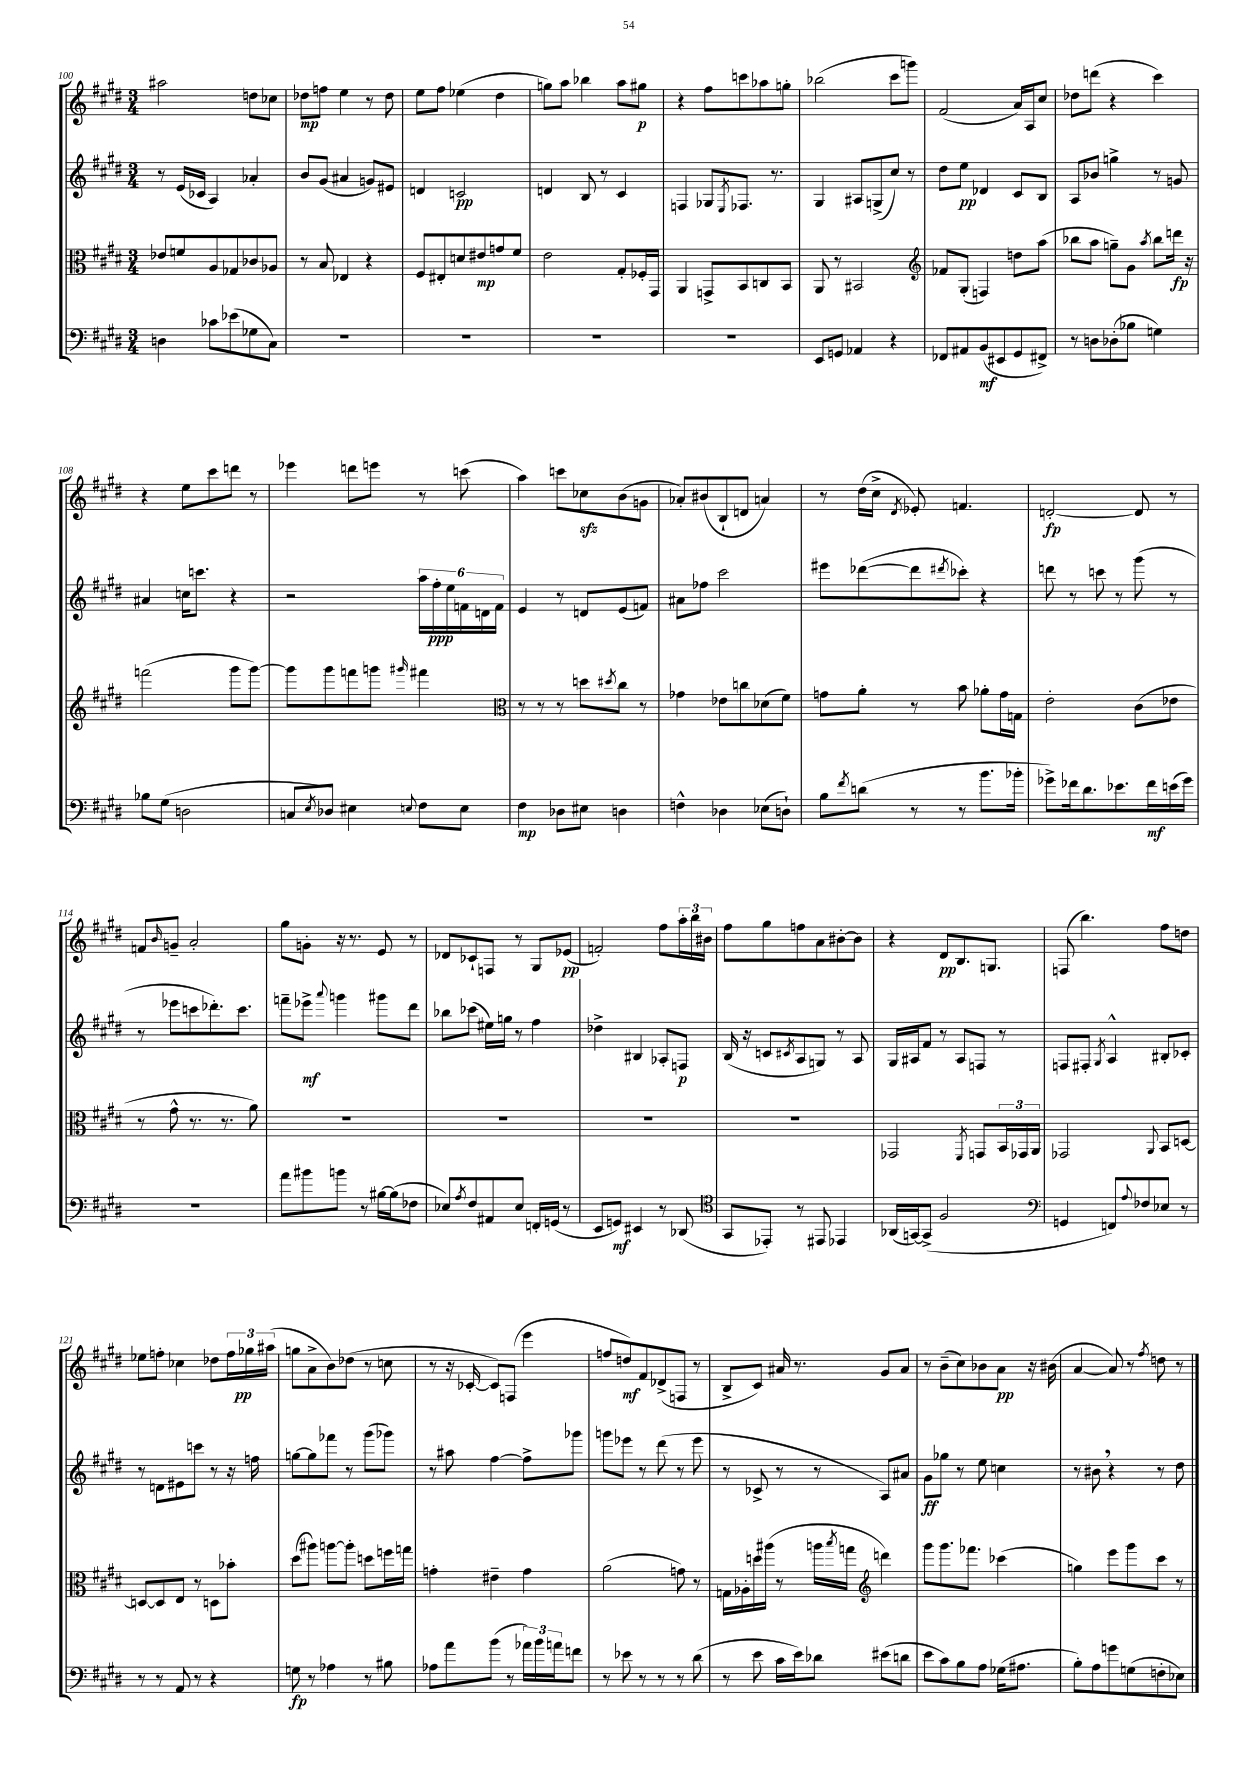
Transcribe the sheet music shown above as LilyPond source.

<<
\new StaffGroup <<
\new Staff = "s0" {
    \clef treble \key e \major \numericTimeSignature \time 3/4
    ais''2 d''8 ces''8 |
    des''8\mp f''8 e''4 r8 des''8 |
    e''8 fis''8 ees''4( dis''4 |
    g''8) a''8 bes''4 a''8 gis''8\p |
    r4 fis''8 c'''8 aes''8 g''8-. |
    bes''2( cis'''8 g'''8) |
    fis'2( a'16) a16 cis''8 |
    des''8 d'''8( r4 cis'''4) |
    r4 e''8 cis'''8 d'''8 r8 |
    ees'''4 d'''8 e'''8 r8 c'''8( |
    a''4) c'''8 ces''8\sfz b'8( g'8 |
    aes'8-.) bis'8( b8-! d'8 a'4) |
    r8 dis''16( cis''16-> \acciaccatura { dis'8 } ees'8-.) f'4. |
    d'2~-.\fp d'8 r8 |
    f'8 \grace { b'16 } g'8-- a'2-. |
    gis''8 g'8-. r16 r8. e'8 r8 |
    des'8 ces'8-! f8 r8 gis8 ees'8\pp( |
    f'2-.) fis''8 \tuplet 3/2 { a''16-. b''16 bis'16 } |
    fis''8 gis''8 f''8 a'8 bis'8~-. bis'8 |
    r4 dis'8\pp b8. g8. |
    f8( b''4.) fis''8 d''8 |
    ees''8 f''8-. ces''4 des''8 \tuplet 3/2 { f''16 ges''16\pp ais''16( } |
    g''8 a'8-> b'8) des''8( r8 c''8 |
    r8 r16 ces'16~-. ces'8) f8( e'''4 |
    f''8 d''8\mf) fis'8 des'8->( f8 r8 |
    b8-> cis'8) ais'16 r8. gis'8 ais'8 |
    r8 b'8--( cis''8) bes'8 a'8\pp r16 bis'16( |
    a'4~ a'8) r8 \acciaccatura { fis''8 } d''8 r8 \bar "|." |
}
\new Staff = "s1" {
    \clef treble \key e \major \numericTimeSignature \time 3/4
    r8 e'16( ces'16 a4) aes'4-. |
    b'8 gis'8( ais'4 g'8) eis'8 |
    d'4 c'2\pp |
    d'4 b8 r8 cis'4 |
    f4 ges8 \acciaccatura { e8 } fes8. r8. |
    gis4 ais8 g8->( cis''8) r8 |
    dis''8 e''8\pp des'4 cis'8 b8 |
    a8 bes'8 g''4-> r8 g'8 |
    ais'4 c''16 c'''8. r4 |
    r2 \tuplet 6/4 { a''16 fis''16-.\ppp e''16 f'16 d'16 f'16 } |
    e'4 r8 d'8 e'8( f'8) |
    ais'8 fes''8 cis'''2 |
    eis'''8 des'''8~( des'''8 \acciaccatura { dis'''8 } ces'''8-.) r4 |
    d'''8 r8 c'''8 r8 gis'''8( r8 |
    r8 ees'''8 c'''8 des'''8.-.) c'''8. |
    f'''8-- ees'''8->\mf \appoggiatura { a'''8 } g'''4 gis'''8 dis'''8 |
    bes''8 ces'''8( eis''16) g''16 r8 fis''4 |
    des''4-> bis4 aes8-. f8\p |
    b16( r16 c'8 \acciaccatura { cis'8 } a8 g8) r8 a8 |
    gis16 ais16 fis'8 r8 ais8 f8 r8 |
    f8 fis8-. \acciaccatura { gis8 } a4-^ bis8-. ces'8-. |
    r8 d'8 eis'8 c'''8 r8 r16 f''16 |
    g''8~ g''8 fes'''8 r8 gis'''8( ges'''8) |
    r8 ais''8 fis''4~ fis''8-> ges'''8 |
    g'''8 ees'''8 r8 dis'''8( r8 ees'''8 |
    r8 ces'8-> r8 r8 a8) ais'8 |
    gis'8\ff ges''8 r8 e''8 c''4 |
    r8 bis'8 \breathe r4 r8 dis''8 \bar "|." |
}
\new Staff = "s2" {
    \clef alto \key e \major \numericTimeSignature \time 3/4
    ees'8 f'8 a8 ges8 ces'8 aes8 |
    r8 b8 ees4 r4 |
    fis8 eis8-. d'8 eis'8\mp g'8 fis'8 |
    e'2 gis8-. fes16-. gis,16 |
    a,4 g,8-> b,8 c8 b,8 |
    a,8 r8 bis,2 |
    \clef treble fes'8 gis8-.( f4) d''8 a''8( |
    bes''8 a''8 g''8--) gis'8 \acciaccatura { a''8 } bes''8 d'''16\fp r16 |
    f'''2( gis'''8 gis'''8~) |
    gis'''8 gis'''8 f'''8 g'''8 \grace { gis'''16 } fis'''4 |
    \clef alto r8 r8 r8 d''8 \acciaccatura { dis''8 } cis''8 r8 |
    ges'4 ees'8 c''8 des'8( fis'8) |
    g'8 a'8-. r8 b'8 aes'8-. g'16 g16 |
    e'2-. cis'8( ees'8 |
    r8 gis'8-^ r8. r8. a'8) |
    R2. |
    R2. |
    R2. |
    R2. |
    ges,2 \acciaccatura { fis,8 } g,8 \tuplet 3/2 { b,16 ges,16 a,16 } |
    ges,2 \appoggiatura { a,8 } b,8 d8~ |
    d8~ d8 e8 r8 d8 bes'8-. |
    dis''8( ais''8) a''8~ a''8-. d''8 f''16 g''16 |
    g'4-. eis'4-- g'4 |
    a'2( g'8) r8 |
    g16 aes16-. d''16 ais''16( r8 a''16 \acciaccatura { b''8 } g''16 \clef treble d'''4) |
    gis'''8 gis'''8. fes'''8. ces'''4( |
    g''4) e'''8 gis'''8 cis'''8 r8 \bar "|." |
}
\new Staff = "s3" {
    \clef bass \key e \major \numericTimeSignature \time 3/4
    d4 ces'8 ees'8( ges8 cis8) |
    R2. |
    R2. |
    R2. |
    R2. |
    e,8 g,8 aes,4 r4 |
    fes,8 ais,8 b,8\mf( eis,8 gis,8 fis,8->) |
    r8 d8 des8-.( bes8 g4) |
    bes8 gis8( d2 |
    c8 \acciaccatura { e8 } des8) eis4 \appoggiatura { e8 } fis8 e8 |
    fis4\mp des8 eis8 d4 |
    f4-^ des4 ees8( d8-!) |
    b8 \acciaccatura { fis'8 } d'8( r8 r8 b'8. bes'16-. |
    ges'8->) fes'16 dis'8. ees'8. fes'16\mf e'16( ges'16) |
    R2. |
    a'8 bis'8 b'8 r8 bis16~ bis16( fes8 |
    ees8) \acciaccatura { a8 } fis8 ais,8 ees8 f,16-. g,16( r8 |
    e,8 g,8\mf) eis,4 r8 des,8( |
    \clef tenor gis,8 ees,8-.) r8 eis,8 ees,4 |
    aes,16( g,16~) g,8->( fis2 |
    \clef bass g,4 f,8) \appoggiatura { a8 } fes8 ees8 r8 |
    r8 r8 a,8 r8 r4 |
    g8\fp r8 aes4 r8 bis8 |
    aes8 a'8 b'8( r8 \tuplet 3/2 { aes'16) b'16 a'16 } f'8 |
    r8 ees'8 r8 r8 r8 dis'8( |
    r8 e'8 cis'16 e'16) des'8 eis'8( d'8 |
    e'8 cis'8) b8 a8 ges16( ais8. |
    b8-.) a8 g'8 g8( f8-. ees8) \bar "|." |
}
>>
>>
\layout { \context { \Score currentBarNumber = #100 } }
